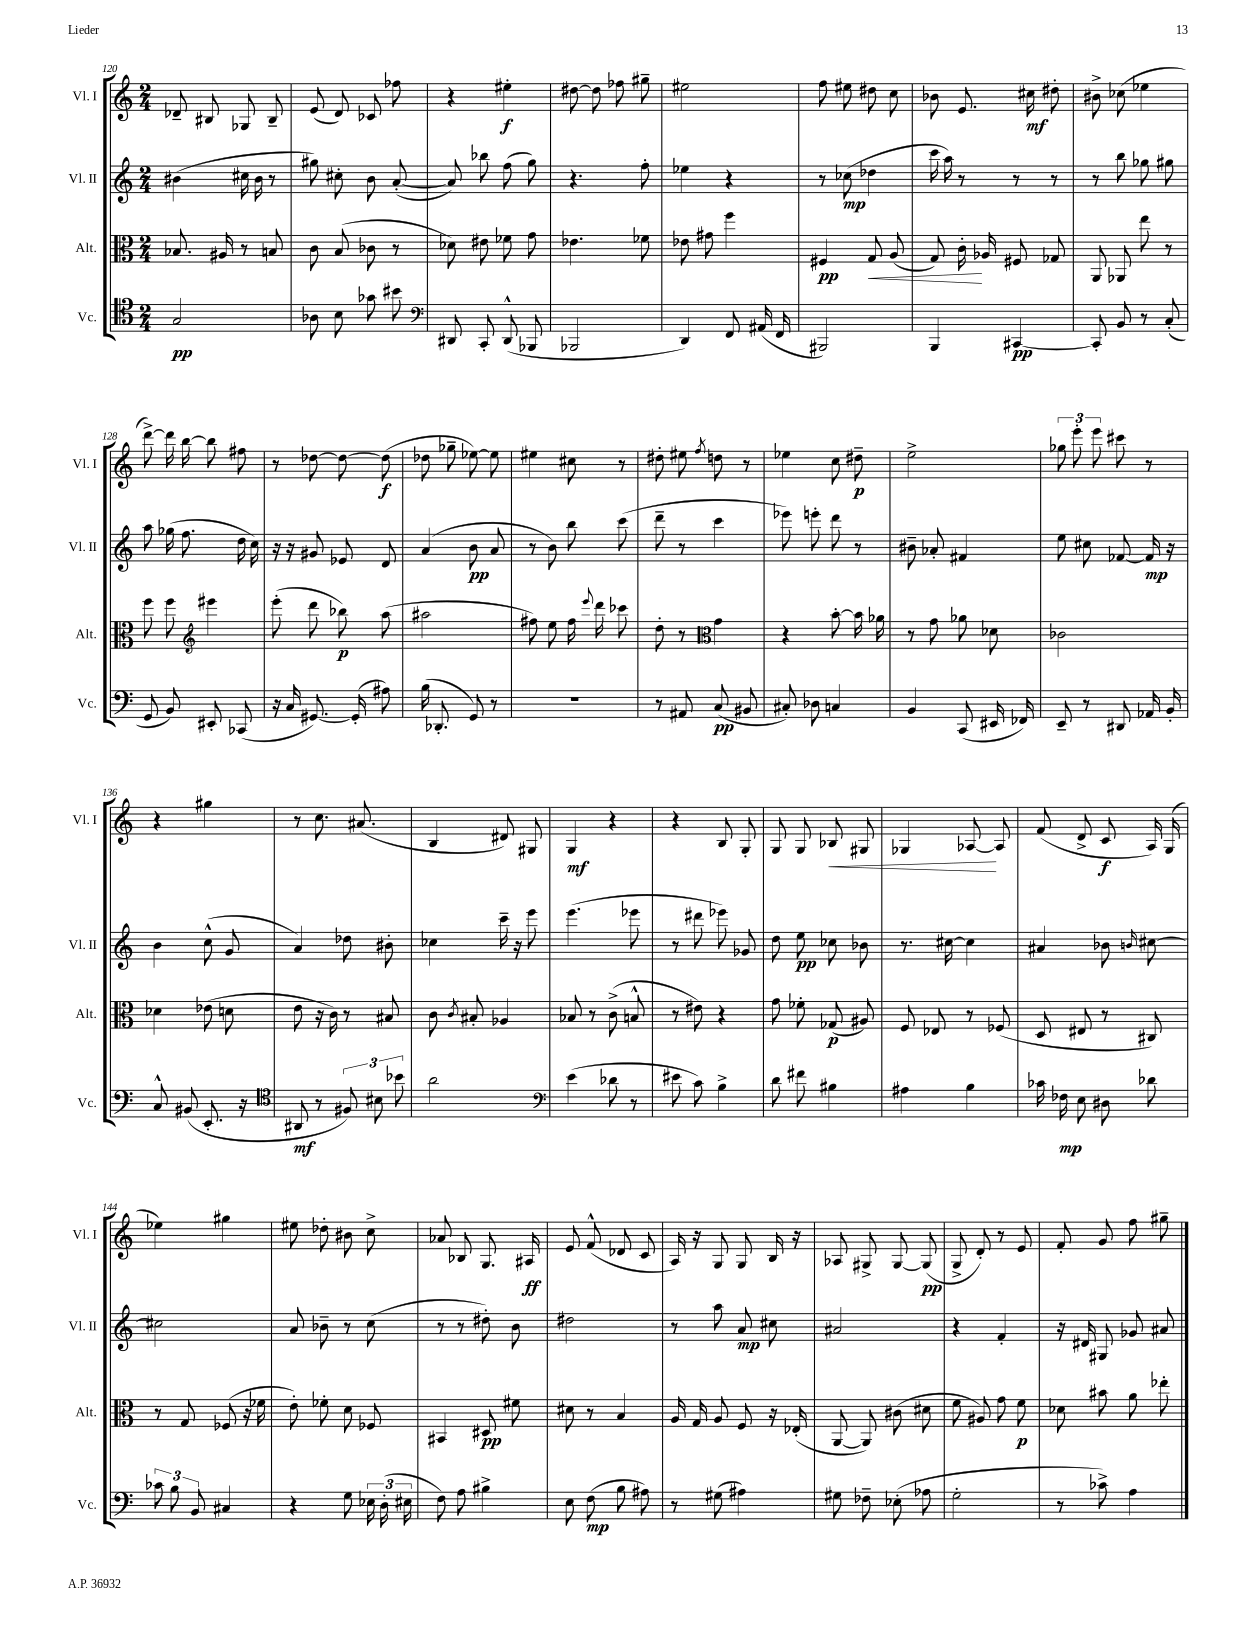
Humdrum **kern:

**kern	**kern	**kern	**kern
*staff4	*staff3	*staff2	*staff1
*clefC4	*clefC3	*clefG2	*clefG2
*k[]	*k[]	*k[]	*k[]
*M2/4	*M2/4	*M2/4	*M2/4
2G	8.B-	(4b#	8d-~
.	.	.	8B#
.	16A#	.	.
.	8r	16cc#	8G-
.	.	16b#	.
.	8B	8r	8B#~
=	=	=	=
8A-	8c	8gg#)	(8e
8B	(8B	8cc#'	8d)
8g-	8c-	8b	8c-
8b#	8r	([8a'	8ff-
=	=	=	=
*clefF4	*	*	*
8DD#	8d-)	8a])	4r
8CC'	8e#	8bb-	.
(8DD#^^	8f-	(8ff	4ee#'
8BBB-	8g	8gg)	.
=	=	=	=
2BBB-	4.e-	4.r	[8dd#
.	.	.	8dd#]
.	.	.	8ff-
.	8f-	8ff'	8gg#~
=	=	=	=
4DD)	8e-	4ee-	2ee#
.	8g#	.	.
8FF	4ff	4r	.
(16AA#	.	.	.
16FF	.	.	.
=	=	=	=
2BBB#)	4F#	8r	8ff
.	.	(8cc-	8ee#
.	8G	4dd-	8dd#
.	(8A	.	8cc
=	=	=	=
4BBB	8G)	16ccc	8b-
.	.	16aa)	.
.	16c'	8r	8.e
.	16A-	.	.
[4CC#	8F#	8r	.
.	.	.	16cc#
.	8G-	8r	8dd#'
=	=	=	=
8CC#']	8AA	8r	8b#^
8BB	8AA-	8bb	(8cc-
8r	8ee	8gg-	4ee-
(8C'	8r	8gg#	.
=	=	=	=
8GG	8ff	8aa	[8ddd^)
8BB)	8ff	(16gg-	16ddd]
.	.	8.ff	[16bb
*	*clefG2	*	*
8EE#'	4eee#	.	8bb]
(8CC-	.	16dd	8ff#
.	.	16cc)	.
=	=	=	=
16r	(8eee'	16r	8r
16C	.	16r	.
[8.GG#)	8ddd	8g#	[8dd-
.	8bb-)	8e-	8dd-_
(16GG#']	.	.	.
8A#)	(8aa	8d	(8dd-]
=	=	=	=
(16B	2aa#	(4a	8dd-
8.DD-'	.	.	.
.	.	.	8gg-~
8GG)	.	8b	[8ee-)
8r	.	8a	8ee-]
=	=	=	=
2r	8ff#)	8r	4ee#
.	8ee	8b)	.
.	16ff#	8bb	8cc#
.	8qqeee	.	.
.	16ddd	.	.
.	8ccc-	(8ccc	8r
=	=	=	=
8r	8dd'	8ddd~	8dd#'
8AA#	8r	8r	8ee#
*	*clefC3	*	*
.	.	.	8qff
(8C	4g	4ccc	8dd
8BB#	.	.	8r
=	=	=	=
8C#')	4r	8eee-)	4ee-
8D-	.	8eee'	.
4C	[8b'	8ddd	8cc
.	16b]	8r	8dd#~
.	16a-	.	.
=	=	=	=
4BB	8r	8b#~	2ee^
.	8g	8a-'	.
(8CC	8a-	4f#	.
16EE#	8d-	.	.
16FF-)	.	.	.
=	=	=	=
8EE~	2c-	8ee	12gg-
.	.	.	12eee'
8r	.	8cc#	.
.	.	.	12eee
8DD#	.	[8f-	8ccc#
16AA-	.	16f-]	8r
16BB'	.	16r	.
=	=	=	=
8C^^	4d-	4b	4r
(8BB#	.	.	.
8.EE'	(8e-	(8cc^^	4gg#
.	8d	8g	.
16r	.	.	.
=	=	=	=
*clefC4	*	*	*
8AA#	8e	4a)	8r
8r	16r	.	8.cc
.	16c)	.	.
12F#)	8r	8dd-	.
.	.	.	(8.a#
12B#	.	.	.
.	8B#	8b#'	.
12b-	.	.	.
=	=	=	=
2a	8c	4cc-	4B
.	8qc	.	.
.	8B#'	.	.
.	4A-	16ccc~	8d#)
.	.	16r	.
.	.	8eee	8G#
=	=	=	=
*clefF4	*	*	*
(4e	8B-	(4.eee	4G
.	8r	.	.
8d-	(8c^	.	4r
8r	8B^^	8eee-	.
=	=	=	=
8e#	8r	8r	4r
8c)	8e#)	8ddd#	.
4B^	4r	8eee-)	8B
.	.	8g-	8G'
=	=	=	=
8d	8g	8dd	8G
8f#	8f-'	8ee	8G
4B#	(8G-	8cc-	8B-
.	8A#)	8b-	8G#
=	=	=	=
4A#	8F	8.r	4G-
.	8E-	.	.
.	.	[16cc#	.
4B	8r	4cc#]	[8A-
.	(8F-	.	8A-]
=	=	=	=
16c-	8D	4a#	(8f
16F-	.	.	.
8E	8E#	.	8d^
8D#	8r	8b-	8c
.	.	16qqb	.
8d-	8C#)	[8cc#	16A)
.	.	.	(16G
=	=	=	=
12c-	8r	2cc#]	4ee-)
12B	.	.	.
.	8G	.	.
12BB	.	.	.
4C#	(8F-	.	4gg#
.	16r	.	.
.	16f-	.	.
=	=	=	=
4r	8e')	8a	8ee#
.	8f-'	8b-~	8dd-'
8G	8d	8r	8b#
24E-	8F-	(8cc	8cc^
(24D'	.	.	.
24E#	.	.	.
=	=	=	=
8F)	4BB#	8r	8a-
8A	.	8r	8B-
4B#^	8D#	8dd#')	8.G
.	8f#	8b	.
.	.	.	16A#
=	=	=	=
8E	8d#	2dd#	8e
(8F	8r	.	(8f^^
8B	4B	.	8d-
8A#)	.	.	8c
=	=	=	=
8r	16A	8r	16A)
.	16G	.	16r
(8G#	8A	8aa	8G
4A#)	8F	8a	8G
.	16r	8cc#	16B
.	(16E-'	.	16r
=	=	=	=
8G#	[8AA	2a#	8A-
8F-~	8AA])	.	8G#^
(8E-'	(8c#	.	[8G#
8A-	8d#	.	(8G#]
=	=	=	=
2G'	8f	4r	8G^
.	8A#)	.	8d')
.	8g	4f'	8r
.	8f	.	8e
=	=	=	=
8r	8d-	16r	8f'
.	.	16d#	.
8c-^)	8b#	8G#	8g
4A	8a	8g-	8ff
.	8ee-'	8a#	8gg#~
==	==	==	==
*-	*-	*-	*-
